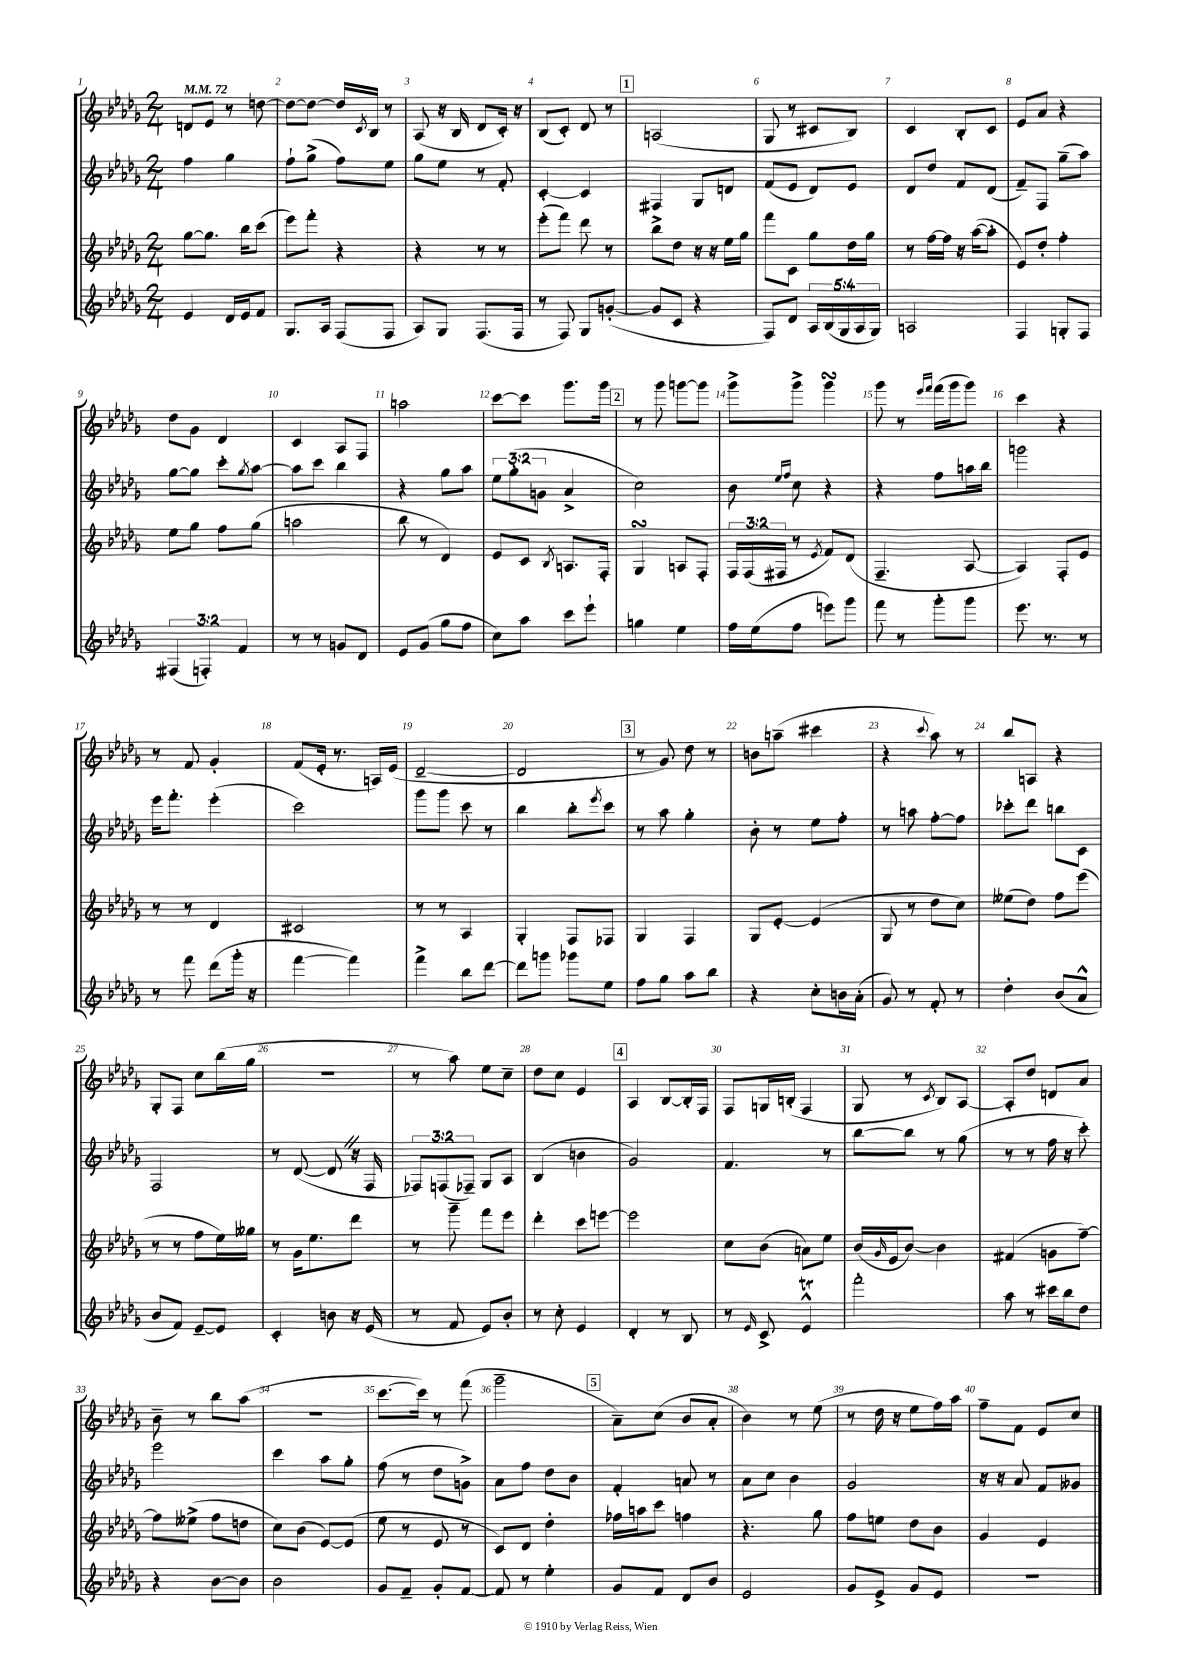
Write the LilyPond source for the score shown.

<<
\new StaffGroup <<
\new Staff = "s0" {
    \clef treble \key des \major \numericTimeSignature \time 2/4 \tempo 4 = 72
    d'8 ees'8 r8 d''8~ |
    d''8~ d''8~ d''16 \acciaccatura { c'8 } bes16 r8 |
    aes8( r16 bes16 des'8 c'16-.) r16 |
    bes8( c'8-.) des'8 r8 |
    \mark \markup { \box "1" } a2( |
    ges8 r8 cis'8 bes8) |
    c'4 bes8-. c'8 |
    ees'8 aes'8 r4 |
    des''8 ges'8 des'4 |
    c'4 aes8 f8 |
    a''2 |
    c'''8~ c'''8 ges'''8. ges'''16 |
    \mark \markup { \box "2" } r8 ges'''8 g'''8~ g'''8 |
    ges'''8-> ges'''8-> ges'''4\turn |
    ges'''8 r8 \grace { ees'''16 f'''16 } f'''16( ges'''16 ges'''8) |
    c'''4 r4 |
    r8 f'8 ges'4-. |
    f'8( ees'16-. r8. a16) ees'16( |
    des'2~-- |
    des'2 |
    \mark \markup { \box "3" } r8 ges'8) des''8 r8 |
    b'8 a''8--( cis'''4 |
    r4 \appoggiatura { c'''8 } aes''8) r8 |
    bes''8 a8 r4 |
    ges8-. f8 c''8 bes''16( ges''16 |
    r2 |
    r8 aes''8) ees''8 c''8-- |
    des''8 c''8 ees'4 |
    \mark \markup { \box "4" } aes4 bes8~ bes16-. f16 |
    f8 g16 b16-.( f4 |
    ges8 r8 \acciaccatura { c'8 } bes8) aes8~ |
    aes8-. des''8 d'8 aes'8 |
    bes'8-- r8 bes''8 aes''8( |
    R2 |
    c'''8.~ c'''16) r8 f'''8( |
    ges'''2-- |
    \mark \markup { \box "5" } aes'8--) c''8( bes'8 aes'8-. |
    bes'4) r8 ees''8( |
    r8 des''16 r16 ees''8 f''16) aes''16 |
    f''8-- f'8 ees'8 c''8 \bar "|." |
}
\new Staff = "s1" {
    \clef treble \key des \major \numericTimeSignature \time 2/4 \override Staff.TupletNumber.text = #tuplet-number::calc-fraction-text
    f''4 ges''4 |
    f''8-! ges''8->( f''8) ees''8 |
    ges''8 ees''8 r8 f'8-. |
    c'4~-. c'4 |
    \mark \markup { \box "1" } fis4 ges8 d'8 |
    f'8( ees'8 des'8) ees'8 |
    des'8 des''8 f'8 des'8( |
    f'8--) f8 ges''8--( aes''8) |
    ges''8~ ges''8 c'''8-. \acciaccatura { ges''8 } aes''8~ |
    aes''8 c'''8 bes''4 |
    r4 ges''8 aes''8 |
    \tuplet 3/2 { ees''8 ges''8-.( g'8 } aes'4-> |
    \mark \markup { \box "2" } c''2) |
    bes'8 \grace { ees''16 f''16 } c''8 r4 |
    r4 f''8 a''16 bes''16 |
    g'''2 |
    ees'''16 f'''8.-. ees'''4-.( |
    c'''2) |
    ges'''8 ges'''8 c'''8 r8 |
    bes''4 bes''8-. \acciaccatura { ees'''8 } c'''8 |
    \mark \markup { \box "3" } r8 aes''8 ges''4-. |
    bes'8-. r8 ees''8 f''8-. |
    r8 a''8 f''8~-. f''8 |
    ces'''8-. des'''8 b''8 c'8 |
    f2 |
    r8 des'8~( des'8 \once \override BreathingSign.text = \markup { \musicglyph "scripts.caesura.straight" } \breathe r16 f16 |
    \tuplet 3/2 { fes8) f8( fes8--) } ges8 aes8 |
    bes4( b'4 |
    \mark \markup { \box "4" } ges'2) |
    f'4. r8 |
    bes''8~ bes''8 r8 ges''8( |
    r8 r8 f''16 r16 c'''8-.) |
    ees'''2 |
    c'''4 aes''8 ges''8-. |
    f''8( r8 des''8 g'8->) |
    aes'8 f''8 des''8 bes'8 |
    \mark \markup { \box "5" } f'4-. a'8 r8 |
    aes'8 c''8 bes'4 |
    ges'2 |
    r16 r16 aes'8 f'8 geses'8 \bar "|." |
}
\new Staff = "s2" {
    \clef treble \key des \major \numericTimeSignature \time 2/4 \override Staff.TupletNumber.text = #tuplet-number::calc-fraction-text
    ges''8~ ges''8. bes''16 c'''8( |
    ees'''8) f'''8-. r4 |
    r4 r8 r8 |
    ees'''8-.( f'''8) des'''8 r8 |
    \mark \markup { \box "1" } bes''8-> des''8 r16 r16 ees''16 ges''16 |
    f'''8 c'8 ges''8 des''16 ges''16 |
    r8 f''16~ f''16 r16 aes''16~( aes''8-. |
    ees'8) des''8-. f''4-. |
    ees''8 ges''8 f''8 ges''8( |
    a''2 |
    bes''8 r8 des'4) |
    ees'8 c'8 \acciaccatura { bes8 } a8. f16-. |
    \mark \markup { \box "2" } ges4\turn a8 f8-. |
    \tuplet 3/2 { f16 f16( fis16 } r8 \acciaccatura { ees'8 } f'8) des'8( |
    f4.-- aes8~ |
    aes4) f8-. ees'8 |
    r8 r8 des'4 |
    cis'2 |
    r8 r8 aes4 |
    ges4-. f8 fes8 |
    \mark \markup { \box "3" } ges4 f4 |
    ges8 ees'8~-. ees'4( |
    ges8 r8 des''8 c''8) |
    eeses''8( des''8) f''8 ees'''8( |
    r8 r8 f''8 ees''16) geses''16 |
    r8 ges'16 ees''8. des'''8 |
    r8 ges'''8-- f'''8 ees'''8 |
    des'''4-. c'''8 e'''8~ |
    \mark \markup { \box "4" } e'''2 |
    c''8 bes'8( a'8) ees''8 |
    bes'16( \grace { ges'16 } ees'16 bes'8~) bes'4 |
    fis'4( g'8 f''8~--) |
    f''8 eeses''8->( f''8 d''8 |
    c''8) bes'8( ees'8~) ees'8( |
    ees''8 r8 ees'8 r8 |
    c'8) des'8 des''4-. |
    \mark \markup { \box "5" } fes''16 a''16 c'''8 f''4 |
    r4. ges''8 |
    f''8 e''8 des''8 bes'8 |
    ges'4 ees'4 \bar "|." |
}
\new Staff = "s3" {
    \clef treble \key des \major \numericTimeSignature \time 2/4 \override Staff.TupletNumber.text = #tuplet-number::calc-fraction-text
    ees'4 des'16 ees'16 f'8 |
    ges8. aes16 f8( f8 |
    aes8) ges8 f8.( f16 |
    r8 f8) ges8 g'8~-.( |
    \mark \markup { \box "1" } g'8 c'8 r4 |
    f8) des'8 \tuplet 5/4 { aes16 bes16( ges16 aes16 ges16) } |
    a2 |
    f4 g8-. f8 |
    \tuplet 3/2 { fis4( f4-.) f'4 } |
    r8 r8 g'8 des'8 |
    ees'8 ges'8( ges''8 f''8 |
    c''8) aes''8 c'''8 ees'''8-! |
    \mark \markup { \box "2" } g''4 ees''4 |
    f''16 ees''16( f''8 e'''8) ges'''8 |
    f'''8 r8 ges'''8-. ges'''8 |
    ees'''8. r8. r8 |
    r8 f'''8 des'''8( ges'''16-. r16 |
    f'''4~ f'''4) |
    f'''4-> bes''8 des'''8~ |
    des'''8 g'''8 ges'''8 ees''8 |
    \mark \markup { \box "3" } f''8 ges''8 aes''8 bes''8 |
    r4 c''8-. b'16 aes'16-.( |
    ges'8) r8 f'8-. r8 |
    des''4-. bes'8( aes'8-^ |
    bes'8 f'8) ees'8~-- ees'8 |
    c'4-. b'8 r16 ees'16( |
    r8 f'8 ees'8) bes'8-. |
    r8 c''8-. ees'4 |
    \mark \markup { \box "4" } des'4-. r8 bes8 |
    r8 \grace { ees'16 } c'8-> ees'4-^\trill |
    f'''2-. |
    aes''8 r8 cis'''16 bes''16 des''8 |
    r4 bes'8~ bes'8 |
    bes'2 |
    ges'8 f'8-- ges'8-. f'8~ |
    f'8 r8 ees''4-. |
    \mark \markup { \box "5" } ges'8 f'8 des'8 bes'8 |
    ees'2 |
    ges'8 ees'8-> ges'8 ees'8 |
    r2 \bar "|." |
}
>>
>>
\layout { \context { \Score \override BarNumber.break-visibility = ##(#f #t #t) barNumberVisibility = #all-bar-numbers-visible } }
